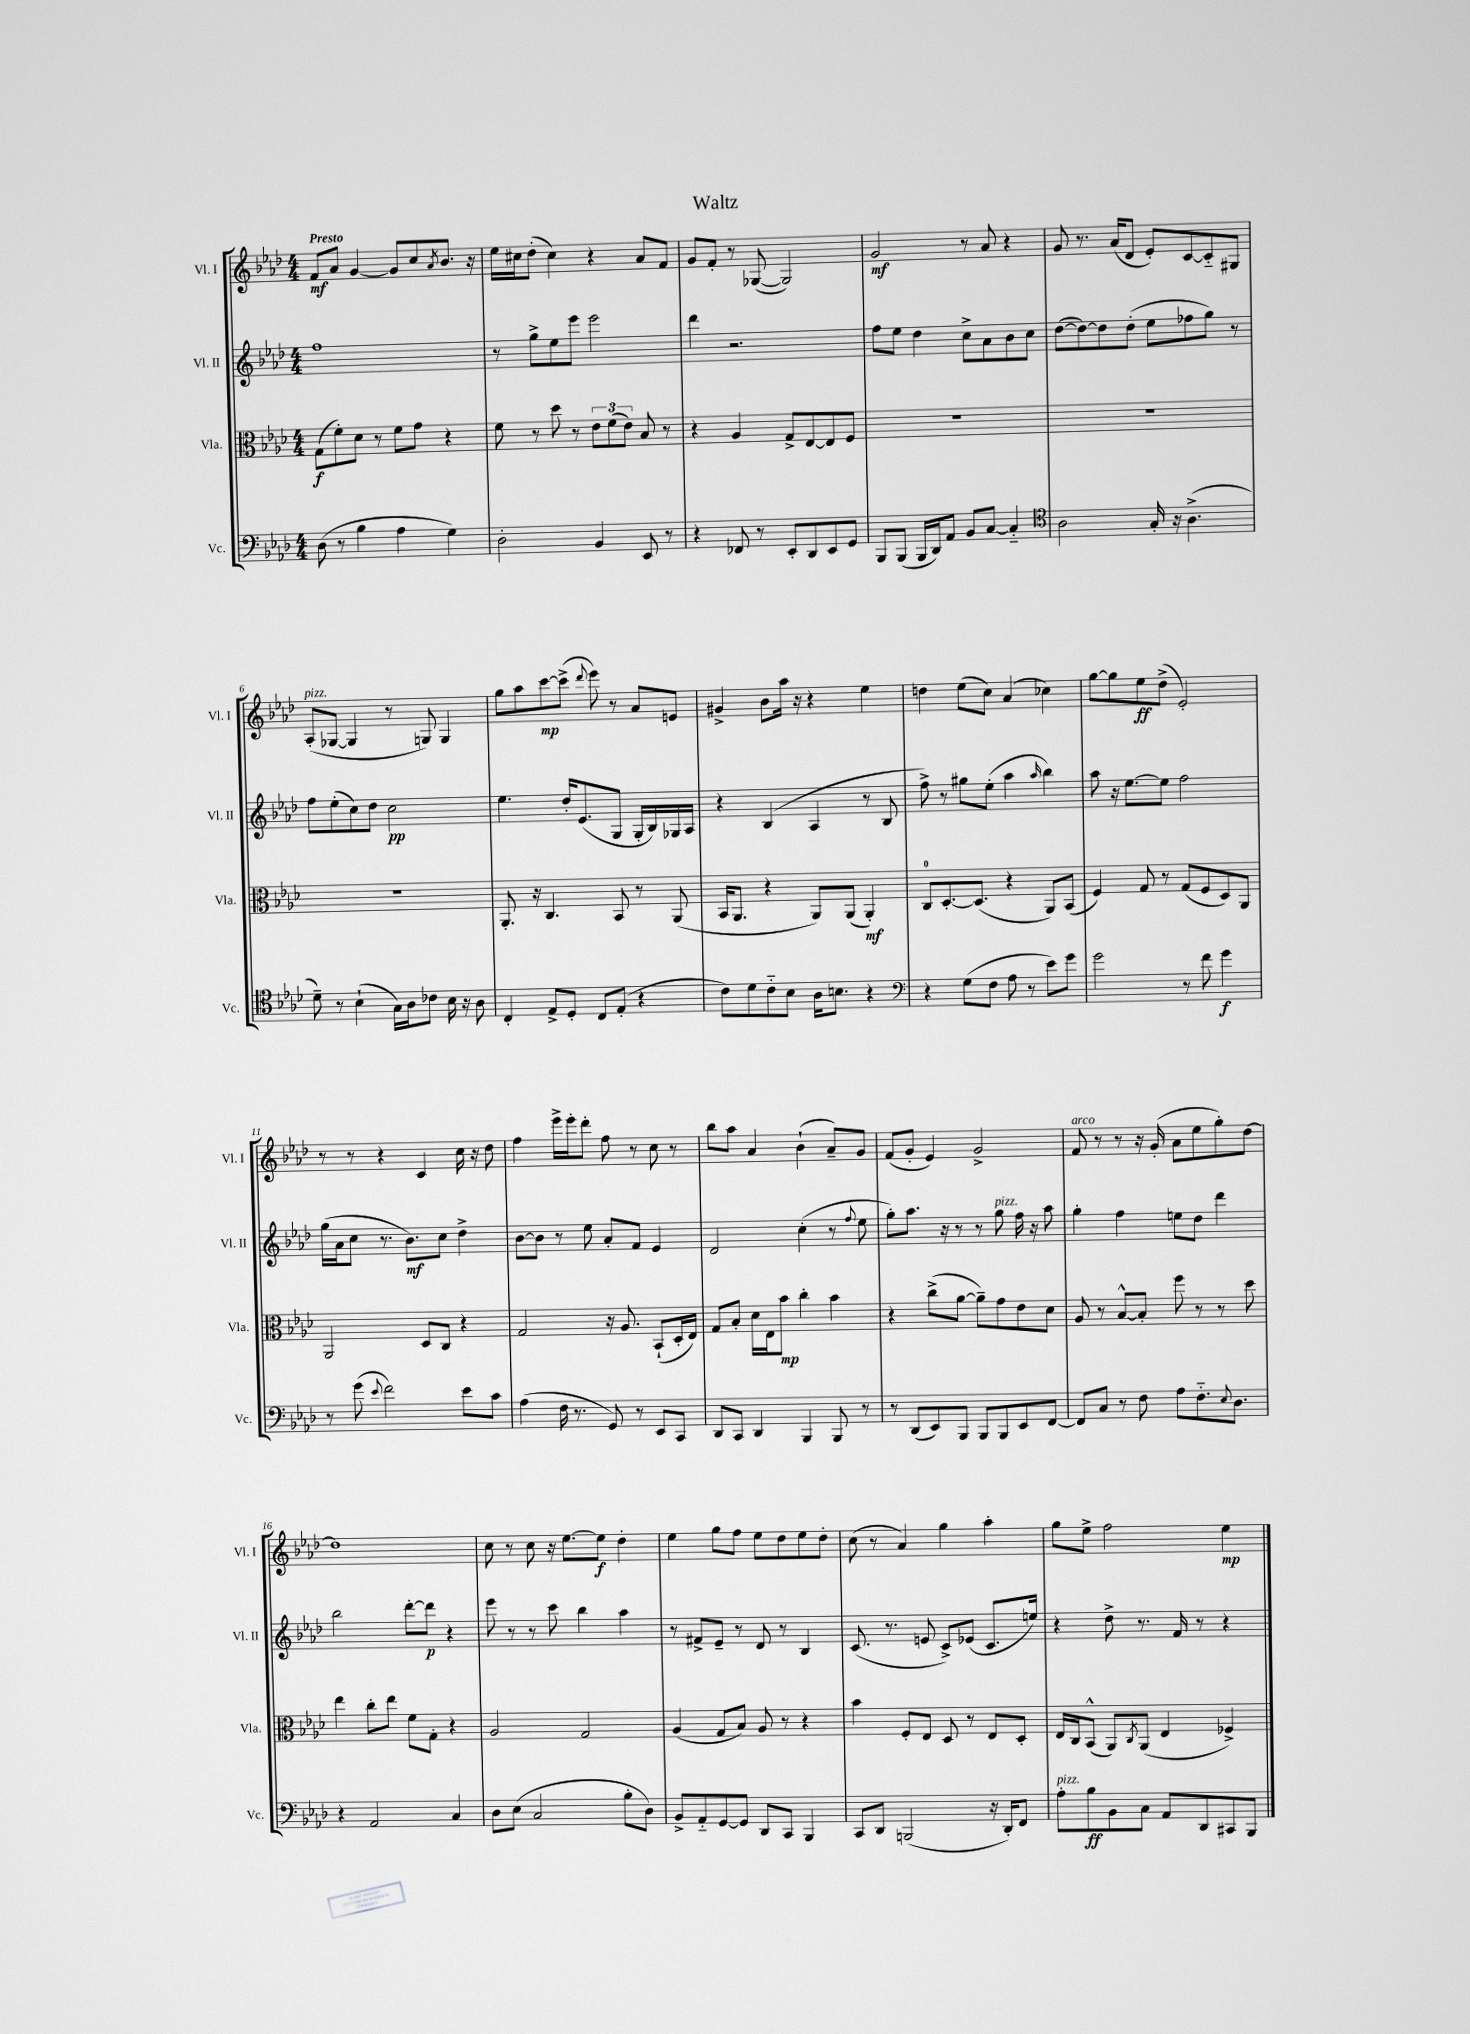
\header { title = "Waltz" }
<<
\new StaffGroup <<
\new Staff = "s0" \with { instrumentName = "Vl. I" shortInstrumentName = "Vl. I" } {
    \clef treble \key aes \major \numericTimeSignature \time 4/4 \tempo "Presto"
    f'8\mf aes'8 g'4~ g'8 c''8 \acciaccatura { aes'8 } bes'8. r16 |
    ees''16 cis''16 des''8-.( cis''4) r4 aes'8 f'8 |
    g'8 f'8-. r8 ges8~( ges2) |
    g'2\mf r8 aes'8 r4 |
    g'8 r8. aes'16( des'8 ees'8-.) c'8~ c'8-_ gis8 |
    aes8-.^\markup { \italic "pizz." }( ges8~ ges4 r8 g8) g4 |
    g''8 aes''8 c'''8~\mp c'''8->( \appoggiatura { des'''8 } ees'''8) r8 aes'8 e'8 |
    gis'4-> bes'8 aes''16 r16 r4 ees''4 |
    d''4 ees''8( c''8) aes'4( ces''4) |
    g''8~ g''8 ees''8\ff des''8->( ees'2-.) |
    r8 r8 r4 c'4 c''16 r16 des''8 |
    f''4 ees'''16-> ees'''16-. des'''8-. f''8 r8 c''8 r8 |
    bes''8 aes''8 aes'4 bes'4-!( aes'8--) g'8 |
    f'8( g'8-. ees'4) g'2-> |
    f'8^\markup { \italic "arco" } r8 r8 r16 g'16-.( aes'8 ees''8 g''8-.) des''8~ |
    des''1 |
    c''8 r8 c''8 r16 ees''8.~ ees''8\f des''4-. |
    ees''4 g''8 f''8 ees''8 des''8 ees''8 des''8-. |
    c''8( r8 aes'4) g''4 aes''4-. |
    g''8 ees''8-> f''2 ees''4\mp \bar "|." |
}
\new Staff = "s1" \with { instrumentName = "Vl. II" shortInstrumentName = "Vl. II" } {
    \clef treble \key aes \major \numericTimeSignature \time 4/4
    f''1 |
    r8 g''8-> ees''8 ees'''8 ees'''2 |
    des'''4 r2. |
    f''8 ees''8 des''4 c''8-> aes'8 bes'8 c''8 |
    des''8~( des''8~) des''8 des''8-.( ees''8 fes''8 g''8) r8 |
    f''8 ees''8-.( c''8) des''8 c''2\pp |
    ees''4. des''16-. ees'8.( g8 g16-. bes16) ges16 aes16 |
    r4 bes4( aes4 r8 bes8 |
    f''8->) r8 gis''8 ees''8-.( aes''4 \grace { aes''16 } bes''4) |
    aes''8 r16 ees''8.~ ees''8 f''2 |
    g''16( aes'16 c''8 r8. bes'8.\mf) c''8 des''4-> |
    bes'8~ bes'8 r8 ees''8 aes'8-. f'8 ees'4 |
    des'2 c''4-.( r8 \appoggiatura { f''8 } ees''8 |
    g''8-.) aes''8. r16 r8 r8 g''8^\markup { \italic "pizz." } f''16 r16 aes''8 |
    g''4-. f''4 e''8 des''8 des'''4 |
    bes''2 des'''8~-. des'''8\p r4 |
    ees'''8 r8 r8 c'''8 bes''4 aes''4 |
    r8 fis'8-> ees'8-- r8 des'8 r8 bes4 |
    c'8.( r8. e'8 c'8->) ees'8( c'8. e''16) |
    r4 des''8-> r8. f'16 r8 r4 \bar "|." |
}
\new Staff = "s2" \with { instrumentName = "Vla." shortInstrumentName = "Vla." } {
    \clef alto \key aes \major \numericTimeSignature \time 4/4
    g8\f( f'8-.) des'8 r8 f'8 g'8 r4 |
    f'8 r8 des''8 r8 \tuplet 3/2 { ees'8 f'8( ees'8) } bes8 r8 |
    r4 aes4 g8-> ees8~ ees8 f8 |
    R1 |
    R1 |
    R1 |
    aes,8.-. r16 c4. bes,8 r8 aes,8( |
    bes,16 aes,8. r4 aes,8) aes,8( aes,4-.\mf) |
    c8-0 des8.~-. des8.( r4 aes,8) bes,8( |
    f4) g8 r8 g8( f8 des8) aes,8 |
    aes,2 des8 c8 r4 |
    g2 r16 aes8. bes,8-!( des16-. ees16) |
    g8 bes8-. des'16 ees16 bes'8\mp c''4-. bes'4 |
    r4 c''8->( aes'8~ aes'8--) g'8 ees'8 des'8 |
    aes8 r8 bes8~-^ bes8-. f''8 r8 r8 des''8 |
    ees''4 c''8-. ees''8 f'8 g8-. r4 |
    aes2 g2 |
    aes4( g8 bes8) aes8 r8 r4 |
    bes'4 f8-. ees8 des8 r8 ees8 des8-. |
    ees16 c16 bes,8-^( aes,8) \acciaccatura { c8 } aes,8( ees4 fes4->) \bar "|." |
}
\new Staff = "s3" \with { instrumentName = "Vc." shortInstrumentName = "Vc." } {
    \clef bass \key aes \major \numericTimeSignature \time 4/4
    des8( r8 bes4 aes4 g4) |
    des2-. bes,4 ees,8 r8 |
    r4 fes,8 r8 ees,8-. des,8 ees,8 g,8 |
    bes,,8 bes,,8( bes,,16 des,16) aes,8 bes,8 c8~ c4-_ |
    \clef tenor aes2 g16-. r16 aes4.->( |
    des'8--) r8 bes4-!( g16) aes16 ces'8 bes16 r16 aes8 |
    c4-. ees8-> des8-. c8 ees8-.( r4 |
    c'8) des'8 c'8-_ bes8 aes16 b8. r4 |
    \clef bass r4 g8( f8 aes8 r8 ees'8) g'8 |
    g'2 r8 f'8 g'4\f |
    r8 g'8( \appoggiatura { ees'8 } f'2) ees'8 c'8 |
    aes4( f16 r8. g,8) r8 ees,8 c,8 |
    des,8 c,8 des,4 bes,,4 bes,,8 r8 |
    r8 des,8( ees,8) bes,,8 bes,,8 bes,,8 ees,8 f,8~ |
    f,8 c8 r8 f8 aes8 f8.-_ \appoggiatura { ees8 } des8. |
    r4 aes,2 c4 |
    des8 ees8( c2 bes8-. des8) |
    bes,8-> aes,8-_ g,8~ g,8 des,8 c,8 bes,,4 |
    c,8 des,8 b,,2( r16 des,16-.) f,8 |
    aes8-.^\markup { \italic "pizz." } bes8\ff bes,8 c8 aes,8 des,8 cis,8 bes,,8 \bar "|." |
}
>>
>>
